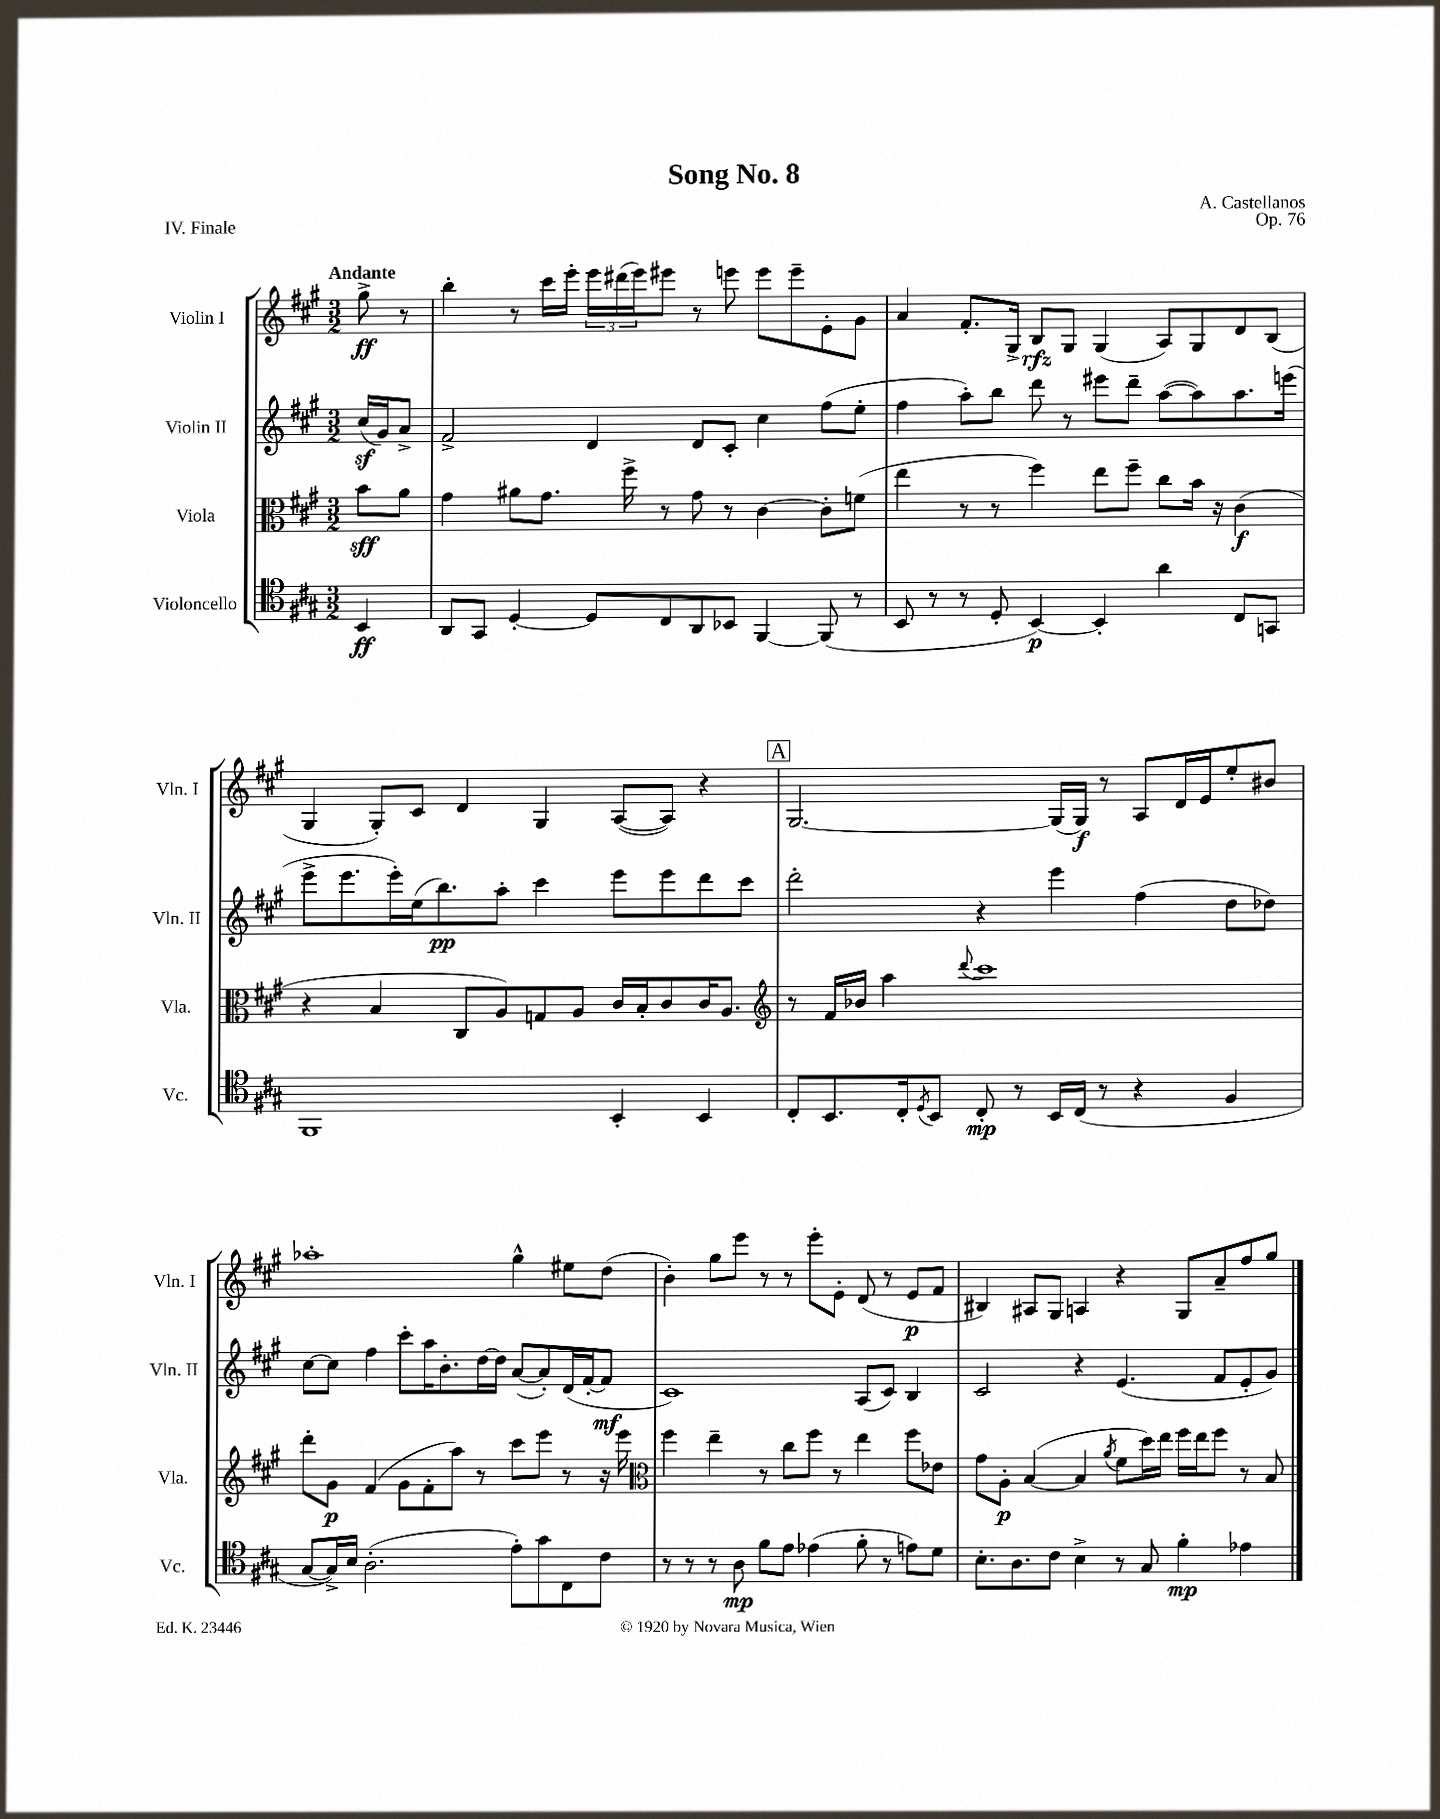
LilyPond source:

\header { title = "Song No. 8" composer = "A. Castellanos" opus = "Op. 76" piece = "IV. Finale" }
<<
\new StaffGroup <<
\new Staff = "s0" \with { instrumentName = "Violin I" shortInstrumentName = "Vln. I" } {
    \clef treble \key a \major \numericTimeSignature \time 3/2 \partial 4 \tempo "Andante"
    gis''8->\ff r8 |
    b''4-. r8 cis'''16 e'''16-. \tuplet 3/2 { e'''16 dis'''16( e'''16) } eis'''8 r8 e'''8 e'''8 e'''8-- e'8-. gis'8 |
    a'4 fis'8.-. gis16-> b8\rfz gis8 gis4( a8) gis8 d'8 b8( |
    gis4 gis8-.) cis'8 d'4 gis4 a8~( a8) r4 |
    \mark \markup { \box "A" } gis2.~ gis16( gis16\f) r8 a8 d'16 e'16 e''8-. bis'8 |
    aes''1-. gis''4-^ eis''8 d''8( |
    b'4-.) gis''8 e'''8 r8 r8 e'''8-. e'8-. d'8( r8 e'8\p fis'8 |
    bis4) ais8 gis8 a4 r4 gis8 a'8-- fis''8 gis''8 \bar "|." |
}
\new Staff = "s1" \with { instrumentName = "Violin II" shortInstrumentName = "Vln. II" } {
    \clef treble \key a \major \numericTimeSignature \time 3/2 \partial 4
    cis''16\sf( gis'16) a'8-> |
    fis'2-> d'4 d'8 cis'8-. cis''4 fis''8( e''8-. |
    fis''4 a''8-.) b''8 d'''8 r8 eis'''8 d'''8-- a''8~( a''8) a''8. e'''16( |
    e'''8-> e'''8. e'''16-.) e''16( b''8.\pp) a''8-. cis'''4 e'''8 e'''8 d'''8 cis'''8 |
    \mark \markup { \box "A" } d'''2-. r4 e'''4 fis''4( d''8 des''8) |
    cis''8~ cis''8 fis''4 cis'''8-. a''16 b'8.-. d''16~ d''16 a'8~( a'8-.) d'16( fis'16~-. fis'8\mf |
    cis'1) a8( cis'8) b4 |
    cis'2 r4 e'4.( fis'8 e'8-. gis'8) \bar "|." |
}
\new Staff = "s2" \with { instrumentName = "Viola" shortInstrumentName = "Vla." } {
    \clef alto \key a \major \numericTimeSignature \time 3/2 \partial 4
    b'8\sff a'8 |
    gis'4 ais'8 gis'8. fis''16-> r8 gis'8 r8 cis'4~ cis'8-. f'8( |
    e''4 r8 r8 fis''4) e''8 fis''8-- cis''8 b'16 r16 cis'4\f( |
    r4 b4 cis8 a8) g8 a8 cis'16 b16-. cis'8 cis'16 a8. |
    \mark \markup { \box "A" } \clef treble r8 fis'16 bes'16 a''4 \appoggiatura { d'''8 } cis'''1 |
    d'''8-. gis'8\p fis'4( gis'8 fis'8-. a''8) r8 cis'''8 e'''8 r8 r16 e'''16 |
    \clef alto fis''4 e''4-- r8 cis''8 fis''8 r8 e''4 fis''8 ees'8 |
    gis'8 a8-.\p b4~( b4 \acciaccatura { a'8 } fis'8 d''16) e''16 fis''16 e''16 fis''8 r8 b8 \bar "|." |
}
\new Staff = "s3" \with { instrumentName = "Violoncello" shortInstrumentName = "Vc." } {
    \clef tenor \key a \major \numericTimeSignature \time 3/2 \partial 4
    b,4\ff |
    a,8 gis,8 d4~-. d8 cis8 a,8 bes,8 fis,4~ fis,8( r8 |
    b,8 r8 r8 d8-. b,4~\p) b,4-. a'4 cis8 g,8 |
    fis,1 b,4-. b,4 |
    \mark \markup { \box "A" } cis8-. b,8. cis16-. \acciaccatura { d8 } b,8 cis8-.\mp r8 b,16 cis16( r8 r4 fis4 |
    gis8~ gis16->) b16 a2.-.( e'8-.) gis'8 cis8 cis'8 |
    r8 r8 r8 a8\mp fis'8 e'8 ees'4( fis'8-. r8 e'8) d'8 |
    b8.-. a8. cis'8 b4-> r8 gis8 fis'4-.\mp ees'4 \bar "|." |
}
>>
>>
\layout { \context { \Score \remove "Bar_number_engraver" } }
